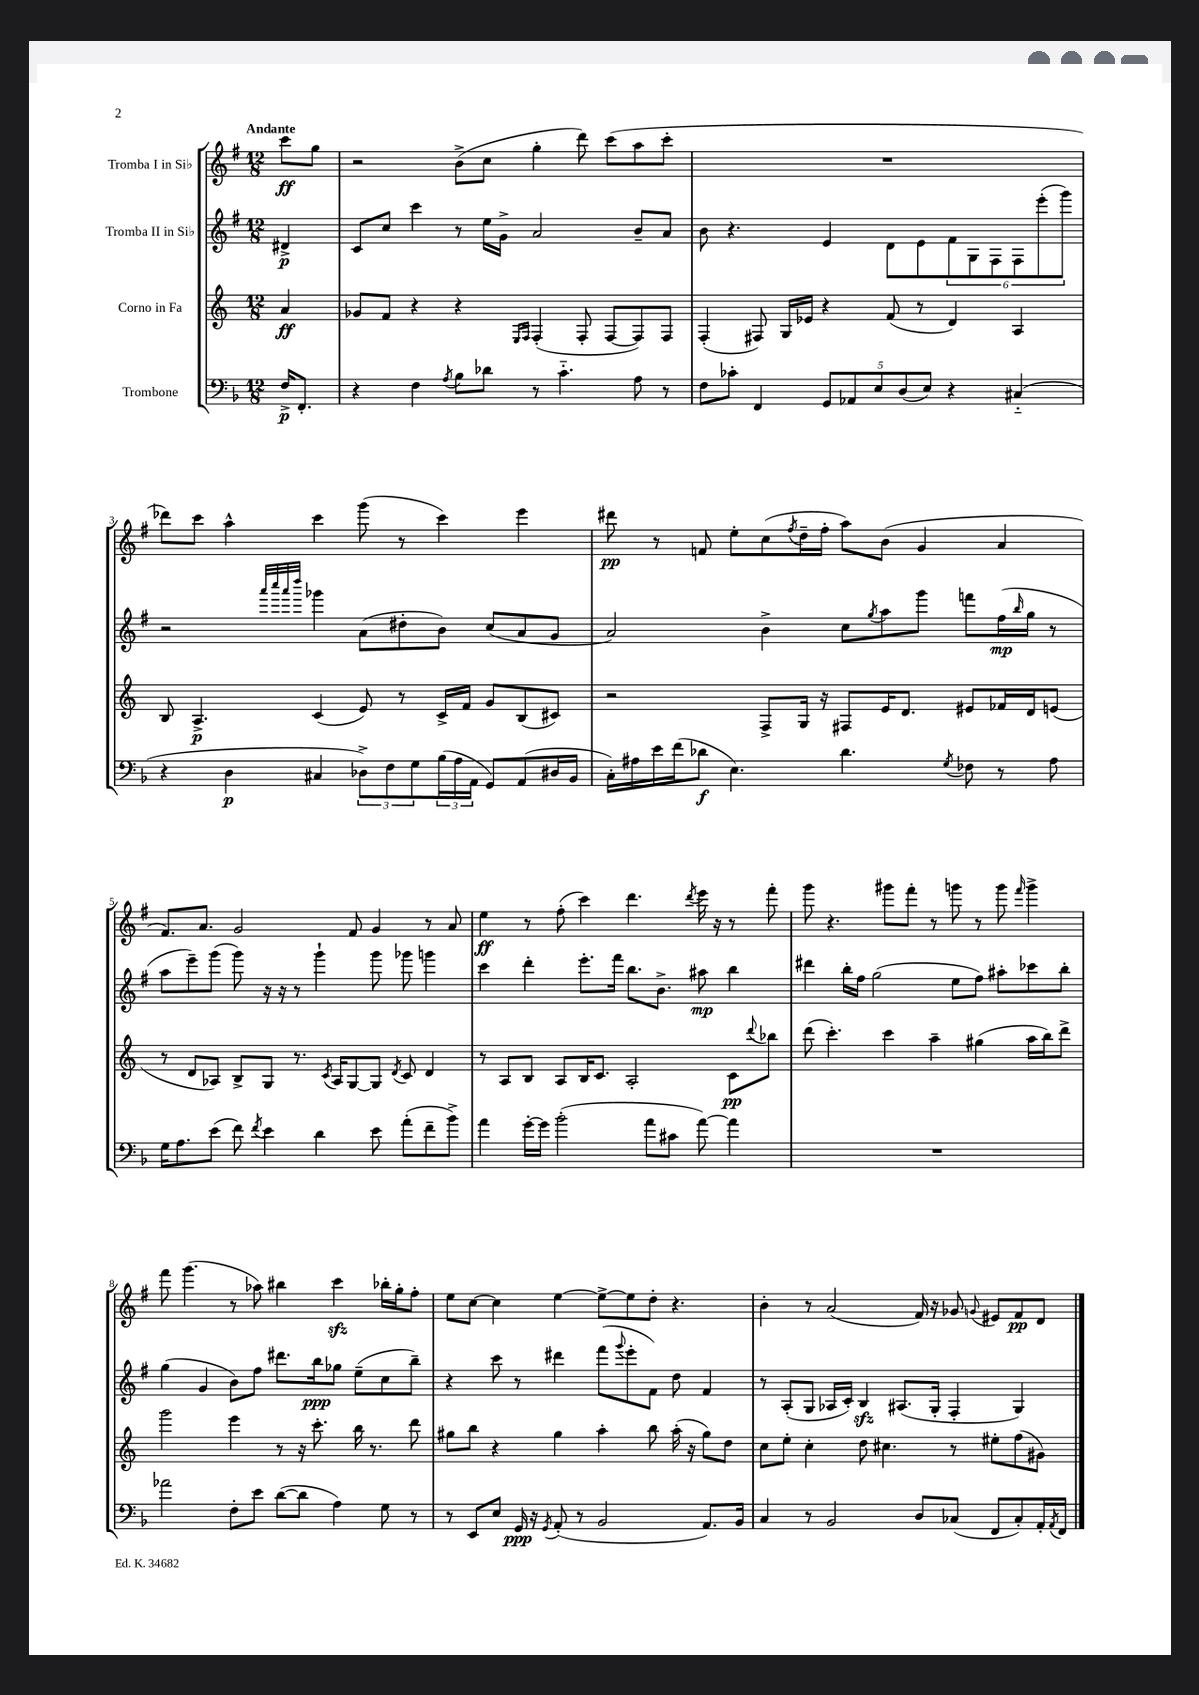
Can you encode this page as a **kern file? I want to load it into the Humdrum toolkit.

**kern	**dynam	**kern	**dynam	**kern	**dynam	**kern	**dynam
*part4	*part4	*part3	*part3	*part2	*part2	*part1	*part1
*staff4	*staff4	*staff3	*staff3	*staff2	*staff2	*staff1	*staff1
*I"Trombone	*	*I"Corno in Fa	*	*I"Tromba II in Si♭	*	*I"Tromba I in Si♭	*
*clefF4	*	*clefG2	*	*clefG2	*	*clefG2	*
*k[b-]	*	*k[]	*	*k[f#]	*	*k[f#]	*
*M12/8	*	*M12/8	*	*M12/8	*	*M12/8	*
=	=	=	=	=	=	=	=
!	!	!	!	!	!	!LO:TX:a:B:t=Andante	!
16F^/KL	p	4a/	ff	4d#X^/	p	8ccc\L	ff
8.FF'/J	.	.	.	.	.	.	.
.	.	.	.	.	.	8gg\J	.
=1	=1	=1	=1	=1	=1	=1	=1
4r	.	8g-X/L	.	8c/L	.	2r	.
.	.	8f/J	.	8cc/J	.	.	.
4F\	.	4r	.	4ccc\	.	.	.
8qA/	.	.	.	.	.	.	.
8B-\L	.	4r	.	8r	.	(8b^\L	.
8d-X\J	.	.	.	16ee\LL	.	8cc\J	.
.	.	.	.	16g^\JJ	.	.	.
.	.	16qqE/LL	.	.	.	.	.
.	.	16qqF/JJ	.	.	.	.	.
8r	.	(4F'/	.	2a/	.	4gg'\	.
4.c\	.	.	.	.	.	.	.
.	.	8F'/	.	.	.	8ddd\)	.
.	.	[8F/L	.	.	.	(8ccc\L	.
8A\	.	8F/])	.	8b~/L	.	8aa\	.
8r	.	8F/J	.	8a/J	.	8ccc'\J	.
=2	=2	=2	=2	=2	=2	=2	=2
8F\L	.	(4F'/	.	8b\	.	1.r	.
8c-X'\J	.	.	.	4.r	.	.	.
4FF/	.	8F#X/)	.	.	.	.	.
.	.	16G/LL	.	.	.	.	.
.	.	16e-X/JJ	.	.	.	.	.
10GG/L	.	4r	.	4e/	.	.	.
10AA-X/	.	.	.	.	.	.	.
10E/	.	.	.	.	.	.	.
.	.	(8f/	.	8d\L	.	.	.
(10D/	.	.	.	.	.	.	.
.	.	8r	.	8e\	.	.	.
10E/J)	.	.	.	.	.	.	.
4r	.	4d/)	.	12f#\	.	.	.
.	.	.	.	12G\	.	.	.
.	.	.	.	12F#\	.	.	.
(4C#X/	.	4A/	.	12F#\	.	.	.
.	.	.	.	(12eee'\	.	.	.
.	.	.	.	12ggg\J)	.	.	.
!!LO:LB:g=z
=3	=3	=3	=3	=3	=3	=3	=3
4r	.	8B/	.	2r	.	8ddd-X\L)	.
.	.	4.A^/	p	.	.	8ccc\J	.
4D\	p	.	.	.	.	4aa^^\	.
.	.	.	.	32qqaaa/LLL	.	.	.
.	.	.	.	32qqcccc/	.	.	.
.	.	.	.	32qqaaa/	.	.	.
.	.	.	.	32qqdddd/JJJ	.	.	.
4C#X/	.	(4c/	.	4ggg-X\	.	4ccc\	.
12D-X^\L)	.	8e/)	.	(8a\L	.	(8ggg\	.
12F\	.	.	.	.	.	.	.
.	.	8r	.	8dd#X'\	.	8r	.
12G\	.	.	.	.	.	.	.
(24B-\L	.	16c^/LL	.	8b\J)	.	4ccc\)	.
24A\	.	.	.	.	.	.	.
.	.	16f/JJ	.	.	.	.	.
24AA\JJ	.	.	.	.	.	.	.
8GG/L)	.	8g/L	.	(8cc/L	.	.	.
(8AA/	.	(8B/	.	8a/	.	4eee\	.
16D#X/L	.	8c#X/J)	.	8g/J	.	.	.
16BB-/JJ	.	.	.	.	.	.	.
=4	=4	=4	=4	=4	=4	=4	=4
16C'\LL)	.	2r	.	2a/)	.	8ddd#X\	pp
16A#X\	.	.	.	.	.	.	.
16e\	.	.	.	.	.	8r	.
(16f\J	.	.	.	.	.	.	.
8d-X\J	f	.	.	.	.	8fn/	.
4.E\)	.	.	.	.	.	8ee'\L	.
.	.	8F^/L	.	4b^\	.	(8cc\	.
.	.	.	.	.	.	8qff#/	.
.	.	16G/Jk	.	.	.	16dd~\L	.
.	.	16r	.	.	.	16ff#'\JJ	.
4.d-\	.	8F#X/L	.	8cc\L	.	8aa\L)	.
.	.	.	.	8qgg/	.	.	.
.	.	16e/K	.	8aa\	.	(8b\J	.
.	.	8.d/J	.	.	.	.	.
.	.	.	.	8ggg\J	.	4g/	.
8qG/	.	.	.	.	.	.	.
8F-X\	.	8e#X/L	.	8fffn\L	.	.	.
8r	.	16f-X/L	.	(16ff#\L	mp	4a/	.
.	.	.	.	16qqbb/	.	.	.
.	.	16d/J	.	16gg\JJ	.	.	.
8A#\	.	(8en/J	.	8r	.	.	.
!!LO:LB:g=z
=5	=5	=5	=5	=5	=5	=5	=5
16G\KL	.	8r	.	8aa\L	.	8.f#/L)	.
8.A\	.	.	.	.	.	.	.
.	.	8d/L	.	8eee~\)	.	.	.
.	.	.	.	.	.	8.a/J	.
(8e\J	.	8A-X/J)	.	(8ggg\J	.	.	.
8f\)	.	8B^/L	.	8ggg\)	.	2g/	.
8qf/	.	.	.	.	.	.	.
4e\	.	8G/J	.	16r	.	.	.
.	.	.	.	16r	.	.	.
.	.	8.r	.	8r	.	.	.
4d\	.	.	.	4ggg`\	.	.	.
.	.	8qc/	.	.	.	.	.
.	.	16A-/KL	.	.	.	.	.
.	.	[8G/	.	.	.	8f#/	.
8e\	.	8G/J]	.	8ggg\	.	4g/	.
.	.	8qd/	.	.	.	.	.
(8a'\L	.	8c/	.	8ggg-X\	.	.	.
8f~\	.	4d/	.	4gggn\	.	8r	.
8b-^\J)	.	.	.	.	.	8a/	.
=6	=6	=6	=6	=6	=6	=6	=6
4a\	.	8r	.	4ccc\	.	4ee\	ff
.	.	8A/L	.	.	.	.	.
[16g'\LL	.	8B/J	.	4ddd'\	.	8r	.
16g\JJ]	.	.	.	.	.	.	.
(2b-'\	.	8A/L	.	.	.	(8ff#'\	.
.	.	16B/K	.	8.eee'\L	.	4ccc\)	.
.	.	8.c/J	.	.	.	.	.
.	.	.	.	16fff#\Jk	.	.	.
.	.	2A'/	.	8.bb\L	.	4.ddd\	.
8a\L	.	.	.	.	.	.	.
.	.	.	.	8.b^\J	.	.	.
8c#X\J	.	.	.	.	.	.	.
.	.	.	.	.	.	8qddd/	.
[8a\)	.	.	.	8aa#X\	mp	16eee\	.
.	.	.	.	.	.	16r	.
4a\]	.	8c\L	pp	4bb\	.	8r	.
.	.	8qqddd/	.	.	.	.	.
.	.	8bb-X\J	.	.	.	8fff#'\	.
=7	=7	=7	=7	=7	=7	=7	=7
1.r	.	(8ddd\	.	4ddd#X\	.	8ggg\	.
.	.	4.ccc'\)	.	.	.	4.r	.
.	.	.	.	16bb'\LL	.	.	.
.	.	.	.	16ff#\JJ	.	.	.
.	.	.	.	(2gg\	.	.	.
.	.	4ccc\	.	.	.	8ggg#X\L	.
.	.	.	.	.	.	8fff#'\J	.
.	.	4aa~\	.	.	.	8r	.
.	.	.	.	8ee\L	.	8gggn\	.
.	.	(4gg#X\	.	8ff#\J)	.	8r	.
.	.	.	.	8aa#X'\L	.	8ggg\	.
.	.	.	.	.	.	16qqfff#/	.
.	.	16aa\LL	.	8ccc-X\	.	4ggg^\	.
.	.	16bb\J)	.	.	.	.	.
.	.	8ddd^\J	.	8bb'\J	.	.	.
!!LO:LB:g=z
=8	=8	=8	=8	=8	=8	=8	=8
2a-X\	.	2ggg\	.	(4gg\	.	8fff#\	.
.	.	.	.	.	.	(4.ggg\	.
.	.	.	.	4g/	.	.	.
8F'\L	.	4eee\	.	8b\L)	.	8r	.
8e\J	.	.	.	8ff#\J	.	8aa-X\)	.
([8d\L	.	8r	.	8.ddd#X\L	.	4bb#X\	.
8d\J]	.	16r	.	.	.	.	.
.	.	8.ccc'\	.	16bb\k	ppp	.	.
4A\)	.	.	.	8gg-X\J	.	4ccczz\	.
.	.	16bb\	.	(8ee~\L	.	.	.
.	.	8.r	.	.	.	.	.
8G\	.	.	.	8cc\	.	16bb-X'\LL	.
.	.	.	.	.	.	16gg'\J	.
8r	.	8ddd\	.	8bb~\J)	.	8ff#'\J	.
=9	=9	=9	=9	=9	=9	=9	=9
8r	.	8gg#X\L	.	4r	.	8ee\L	.
8EE/L	.	8bb\J	.	.	.	[8cc\J	.
8E/J	.	4r	.	8ccc\	.	4cc\]	.
16GG/	ppp	.	.	8r	.	.	.
16r	.	.	.	.	.	.	.
8qGG/	.	.	.	.	.	.	.
(8AA'/	.	4gg#\	.	4ddd#X\	.	[4ee\	.
8r	.	.	.	.	.	.	.
2BB-/	.	4aa'\	.	(8fff#\L	.	8ee^\L_	.
.	.	.	.	8qqggg/	.	.	.
.	.	.	.	8eee'\	.	8ee\]	.
.	.	8bb\	.	8f#\J)	.	8dd'\J	.
.	.	(16aa'\	.	8dd\	.	4.r	.
.	.	16r	.	.	.	.	.
8.AA/L)	.	8gg#\L)	.	4f#/	.	.	.
.	.	8dd\J	.	.	.	.	.
16BB-/Jk	.	.	.	.	.	.	.
=10	=10	=10	=10	=10	=10	=10	=10
4C/	.	8cc\L	.	8r	.	4b'\	.
.	.	8ee'\J	.	(8A'/L	.	.	.
8r	.	4cc'\	.	8G/J	.	8r	.
2BB-/	.	.	.	16A-X/LL	.	(2a/	.
.	.	.	.	16c'/JJ)	.	.	.
.	.	8dd\	.	4Bzz/	.	.	.
.	.	4.cc#X\	.	.	.	.	.
.	.	.	.	(8.A#X/L	.	.	.
8D/L	.	.	.	.	.	16f#/)	.
.	.	.	.	16G'/Jk	.	16r	.
(8C-X/J	.	8r	.	4F#'/	.	8g-X/	.
.	.	.	.	.	.	8qqgn/	.
8FF/L	.	8ee#X'\L	.	.	.	8e#X/L	.
8C-'/)	.	(8ff\	.	4G/)	.	8f#/	pp
16AA'/L	.	8g#X\J)	.	.	.	8d/J	.
8qAA/	.	.	.	.	.	.	.
16FF/JJ	.	.	.	.	.	.	.
==	==	==	==	==	==	==	==
*-	*-	*-	*-	*-	*-	*-	*-
